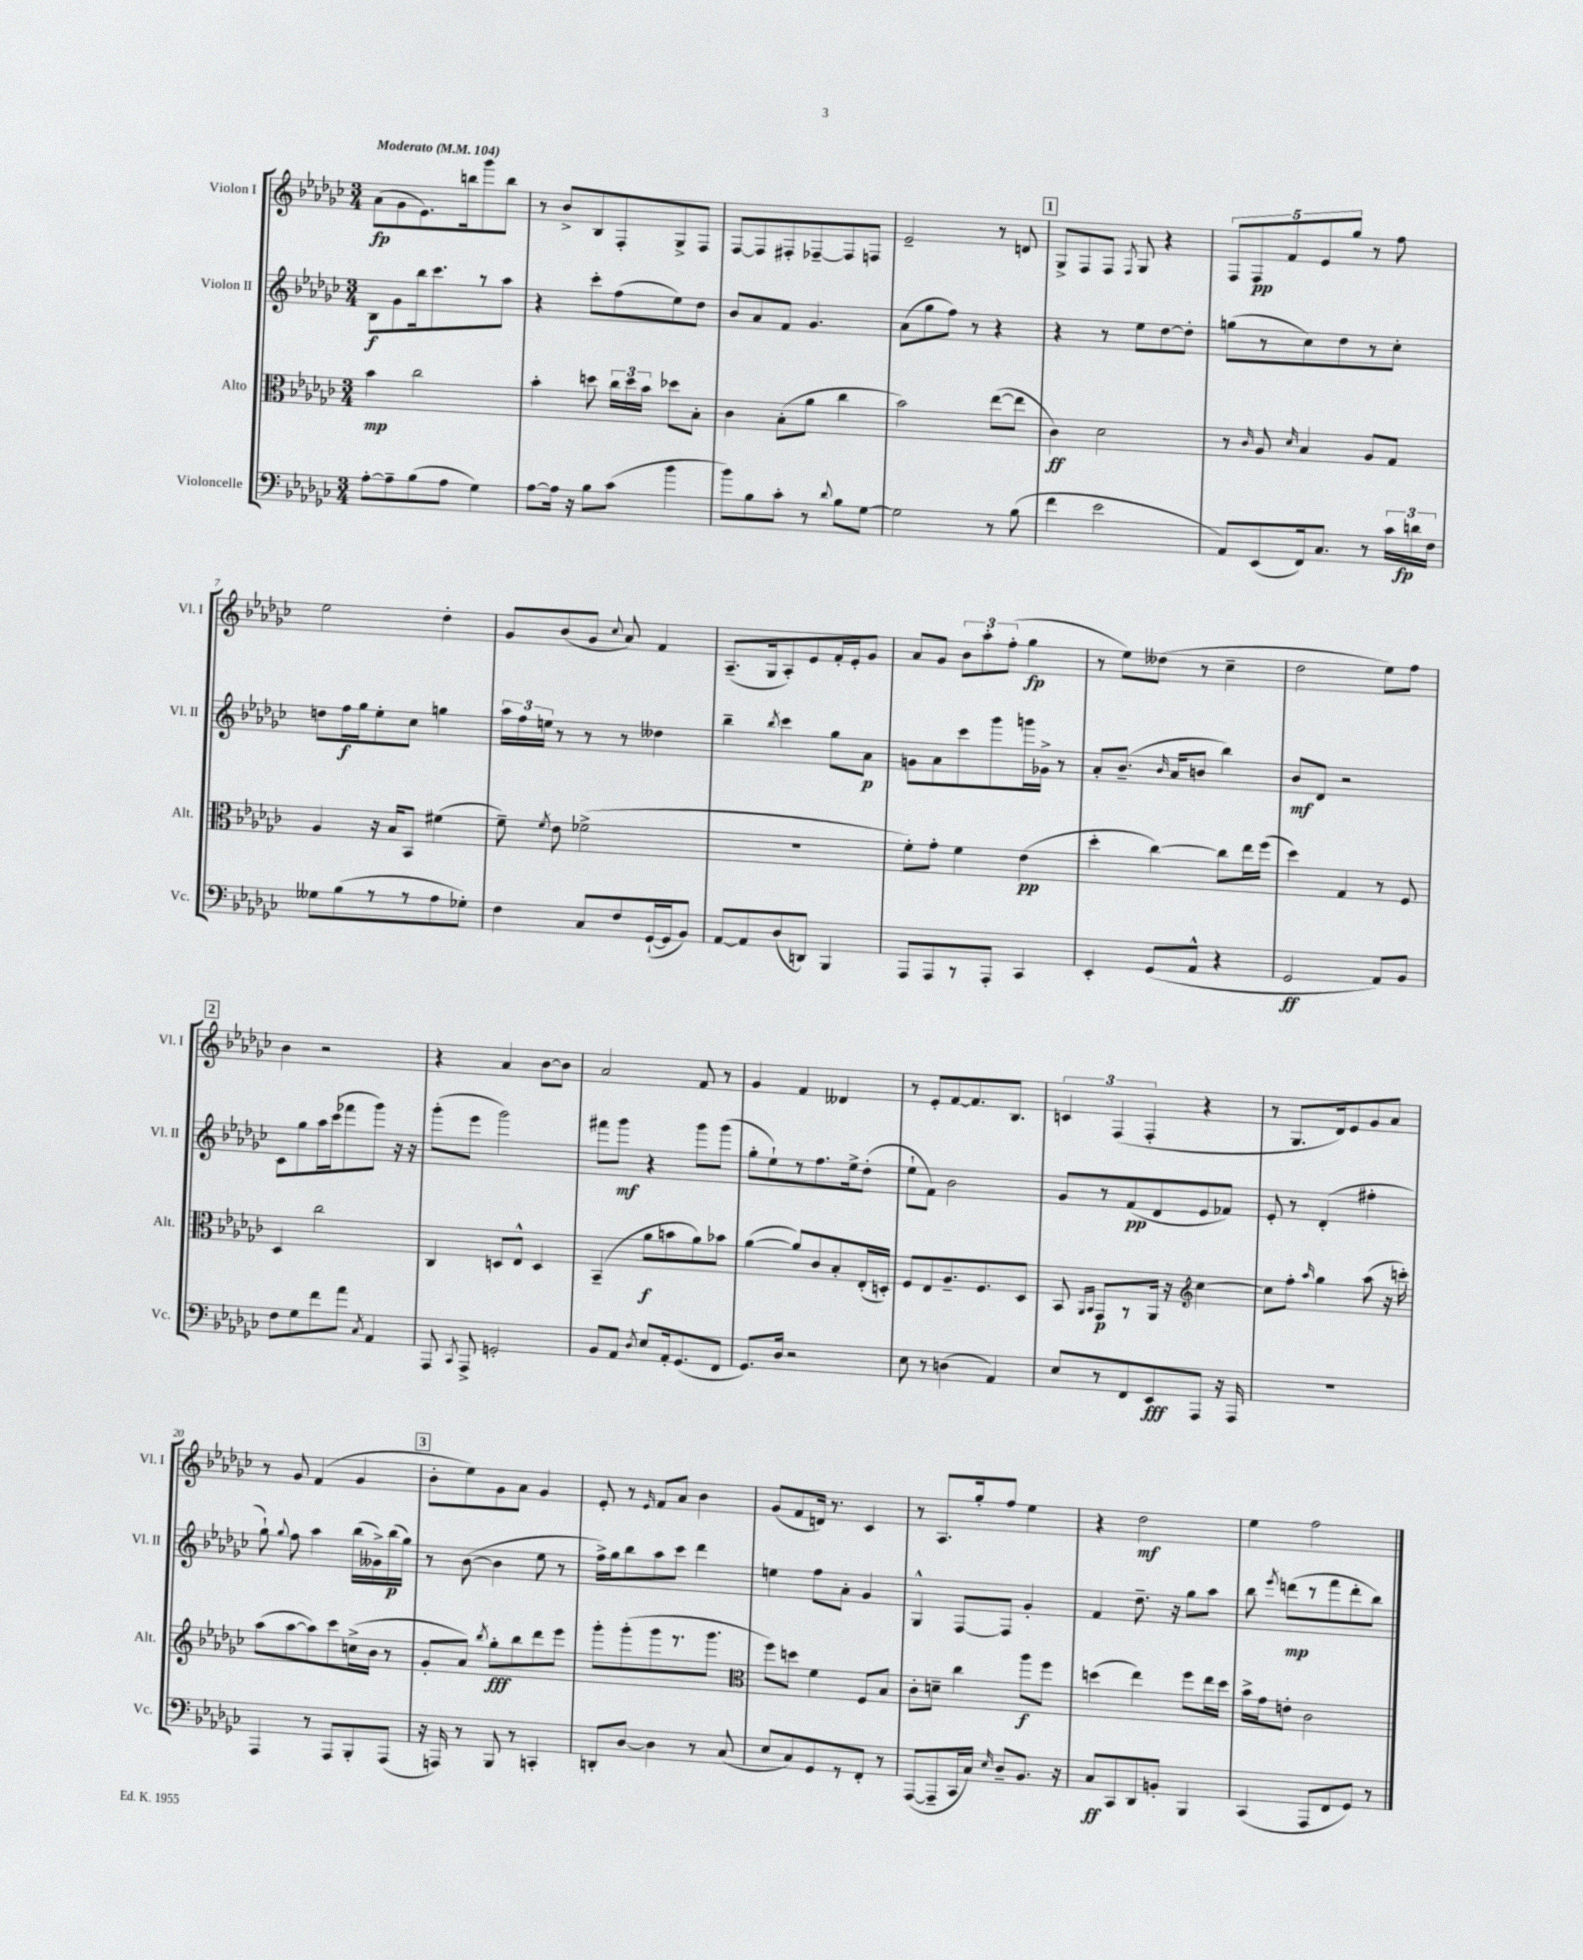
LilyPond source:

<<
\new StaffGroup <<
\new Staff = "s0" \with { instrumentName = "Violon I" shortInstrumentName = "Vl. I" } {
    \clef treble \key ges \major \numericTimeSignature \time 3/4 \tempo "Moderato" 4 = 104
    \autoBeamOff aes'8[\fp( ges'8 ees'8.) b''16 ges'''8 b''8] |
    r8 bes'8[-> bes8 f8-. ges8-> f8] |
    f8[~ f8 fis8-. fes8~-- fes8 f8] |
    ees'2-- r8 d'8 |
    \mark \markup { \box "1" } ges8[-> f8 f8] \acciaccatura { f8 } ges8 r4 |
    \tuplet 5/4 { f8[ f8\pp f'8 ees'8 ges''8] } r8 f''8 |
    ees''2 des''4-. |
    ges'8[ bes'8( ges'8] \appoggiatura { ces''8 } aes'8) f'4 |
    aes8.[--( ges16 aes8-.) ees'8 f'16-. ees'16-. ges'8] |
    aes'8[ ges'8] \tuplet 3/2 { bes'8[ aes''8-. f''8]-.( } ges''4\fp |
    r8 ees''8[) deses''8]( r8 ces''4-- |
    des''2 ees''8[) f''8] |
    \mark \markup { \box "2" } bes'4 r2 |
    r4 aes'4 bes'8[~ bes'8] |
    aes'2 f'8 r8 |
    ges'4 f'4 deses'4 |
    r8 ees'8[-. f'8~ f'8. bes8.] |
    \tuplet 3/2 { c'4 f4( f4-. } r4 |
    r8 ges8.[ des'16) ees'8 ges'8 aes'8] |
    r8 ges'8 f'4( ges'4 |
    \mark \markup { \box "3" } bes'8[-. ees''8) ges'8 aes'8] ges'4 |
    ees'8-. r8 \grace { ees'16 } f'8[ aes'8] bes'4 |
    ges'8[( f'8 d'16]) r8. ces'4 |
    r8 aes8.[ ges''16-. f''8] ees''4 |
    r4 des''2\mf |
    ees''4 f''2 \bar "|." |
}
\new Staff = "s1" \with { instrumentName = "Violon II" shortInstrumentName = "Vl. II" } {
    \clef treble \key ges \major \numericTimeSignature \time 3/4
    \autoBeamOff bes8[\f ges'8 bes''16 ces'''8. r8 aes''8] |
    r4 ces'''8[-. f''8( ees''8) des''8] |
    bes'8[ aes'8 f'8] ges'4. |
    aes'8[( ges''8 f''8]) r8 r4 |
    \mark \markup { \box "1" } r4 r8 ees''8[ des''8~ des''8]-. |
    g''8[( r8 ces''8) des''8 r8 ces''8]-. |
    d''8[ f''16\f ges''16 ees''8-. ces''8] g''4 |
    \tuplet 3/2 { aes''16[ f''16 e''16] } r8 r8 r8 deses''4 |
    bes''4-- \acciaccatura { bes''8 } ces'''4 ges''8[ aes'8]\p |
    g'8[ aes'8 ces'''8 ges'''8 g'''16 ges'16]-> r8 |
    aes'8[-. bes'8.]--( \grace { bes'16 } aes'16[ b'8] bes''4) |
    bes'8[\mf des'8] r2 |
    \mark \markup { \box "2" } ces'8[ ges''8 aes''16 ces'''16( fes'''8 ges'''8]) r16 r16 |
    ges'''8[-.( ees'''8] ges'''2) |
    fis'''8[ ges'''8]\mf r4 ges'''8[ ges'''8]( |
    ges''8[-. ees''8-!) r8 f''8. ees''16-> des''8]-.( |
    ees''8[-! f'8]) bes'2 |
    ges'8[ r8 f'8\pp( des'8 ees'8 fes'8]) |
    ees'8-. r8 des'4-.( fis''4-. |
    ges''8-!) \appoggiatura { ges''8 } f''8 aes''4 bes''16[( geses'16->) bes''16\p( ges''16]) |
    \mark \markup { \box "3" } r8 bes'8~( bes'4 ees''8 r8 |
    f''16[->) ges''16 bes''8 aes''8 ces'''8] des'''4 |
    e''4 f''8[ aes'8]-. ges'4 |
    ges4-^ f8[~ f8] ges'4-. |
    f'4 des''8.-- r16 ges''8[ aes''8] |
    bes''8 \acciaccatura { ees'''8 } d'''8[\mp( r8 f'''8 d'''8-. bes''8]) \bar "|." |
}
\new Staff = "s2" \with { instrumentName = "Alto" shortInstrumentName = "Alt." } {
    \clef alto \key ges \major \numericTimeSignature \time 3/4
    \autoBeamOff bes'4\mp ces''2 |
    bes'4-. d''8 \tuplet 3/2 { ces''16[ d''16 bes'16] } des''8[ bes8]-. |
    ces'4 bes8[-.( aes'8] ces''4 |
    bes'2) ees''8[~( ees''8] |
    \mark \markup { \box "1" } ces'4\ff) des'2 |
    r8 \grace { ces'16 } aes8 \grace { des'16 } bes4 aes8[ ges8] |
    aes4 r16 bes16[ bes,8] fis'4( |
    f'8--) \acciaccatura { f'8 } ees'8 fes'2->( |
    R2. |
    f'8[-.) ges'8]-. f'4 ees'4\pp( |
    des''4-. ces''4~) ces''8[ ees''16 f''16]( |
    des''4) ges4 r8 f8 |
    \mark \markup { \box "2" } des4 ces''2 |
    ces4 d8[ ees8]-^ d4 |
    bes,4--( aes'8[\f b'8 aes'8) bes'8] |
    aes'4~( aes'8[) ces'8 bes8-. ees16-.( d16]-.) |
    f8[ ees8 aes8.-- f8. des8] |
    bes,8 \grace { aes,16[ bes,16] } ges,8[\p r8 aes,16] r16 \clef treble ces''4~ |
    ces''8[ f''8]-. \grace { aes''16 } ges''4 aes''8( r16 c'''16-.) |
    aes''8[( aes''8~ aes''8) ces'''8 c''16->( bes'16] r8 |
    \mark \markup { \box "3" } ges'8[-. aes'8]) \acciaccatura { bes''8 } ges''8[-.\fff bes''8 des'''8 ees'''8] |
    ges'''8[-. ges'''8-.( ges'''8 r8. ges'''8.] |
    \clef alto f''8[) d''8] f'4 f8[ bes8] |
    ces'8[-. d'8]-- ces''4 aes''8[\f f''8] |
    d''4( ees''4) f''8[ ees''16 d''16] |
    bes'16[-> ges'16 e'8]-. ces'2 \bar "|." |
}
\new Staff = "s3" \with { instrumentName = "Violoncelle" shortInstrumentName = "Vc." } {
    \clef bass \key ges \major \numericTimeSignature \time 3/4
    \autoBeamOff aes8[~-. aes8-- bes8( aes8] ges4) |
    aes8[~ aes16] r16 bes8[ ces'8]( bes'4 |
    bes'8[) bes8 ces'8]-. r8 \appoggiatura { des'8 } bes8[ ges8]~ |
    ges2 r8 bes8( |
    \mark \markup { \box "1" } f'4 ees'2 |
    aes,8[) ees,8( f,16) ces8.] r8 \tuplet 3/2 { ces'16[ d'16\fp f16] } |
    geses8[ bes8( r8 r8 aes8 ges8]-.) |
    f4 ces8[ f8 ges,16~-!( ges,16 bes,8]) |
    aes,8[~ aes,8 des8( d,8]) bes,,4 |
    aes,,8[ aes,,8 r8 aes,,8]-. ces,4 |
    ees,4-. ges,8[( aes,8]-^ r4 |
    ges,2\ff aes,8[) bes,8] |
    \mark \markup { \box "2" } f8[ ges8 f'8 aes'8] \acciaccatura { ces8 } aes,4 |
    aes,,8 \acciaccatura { ces,8 } aes,,8-> g,2-. |
    bes,8[ aes,8] \acciaccatura { des8 } ees8[ aes,16-. ges,8.( f,8] |
    ges,8.[) des16] r2 |
    ees8 r8 d4( aes,4) |
    ees8[ r8 f,8 ees,8\fff aes,,8] r16 aes,,16 |
    R2. |
    aes,,4 r8 aes,,8[ bes,,8-. aes,,8]( |
    \mark \markup { \box "3" } r16 a,,16) r8 bes,,8 r8 c,4-. |
    d,8[-. des8]~ des4 r8 ces8( |
    ees8[ ces8) ges,8 r8 f,8]-. r8 |
    aes,,8[~( aes,,8-- ces,16 ces16]) \grace { ees16 } des8[-- bes,8.] r16 |
    ces8[\ff ces,8 des,8 b,8]-. bes,,4 |
    ces,4( aes,,8[ f,8 ges,8]) r8 \bar "|." |
}
>>
>>
